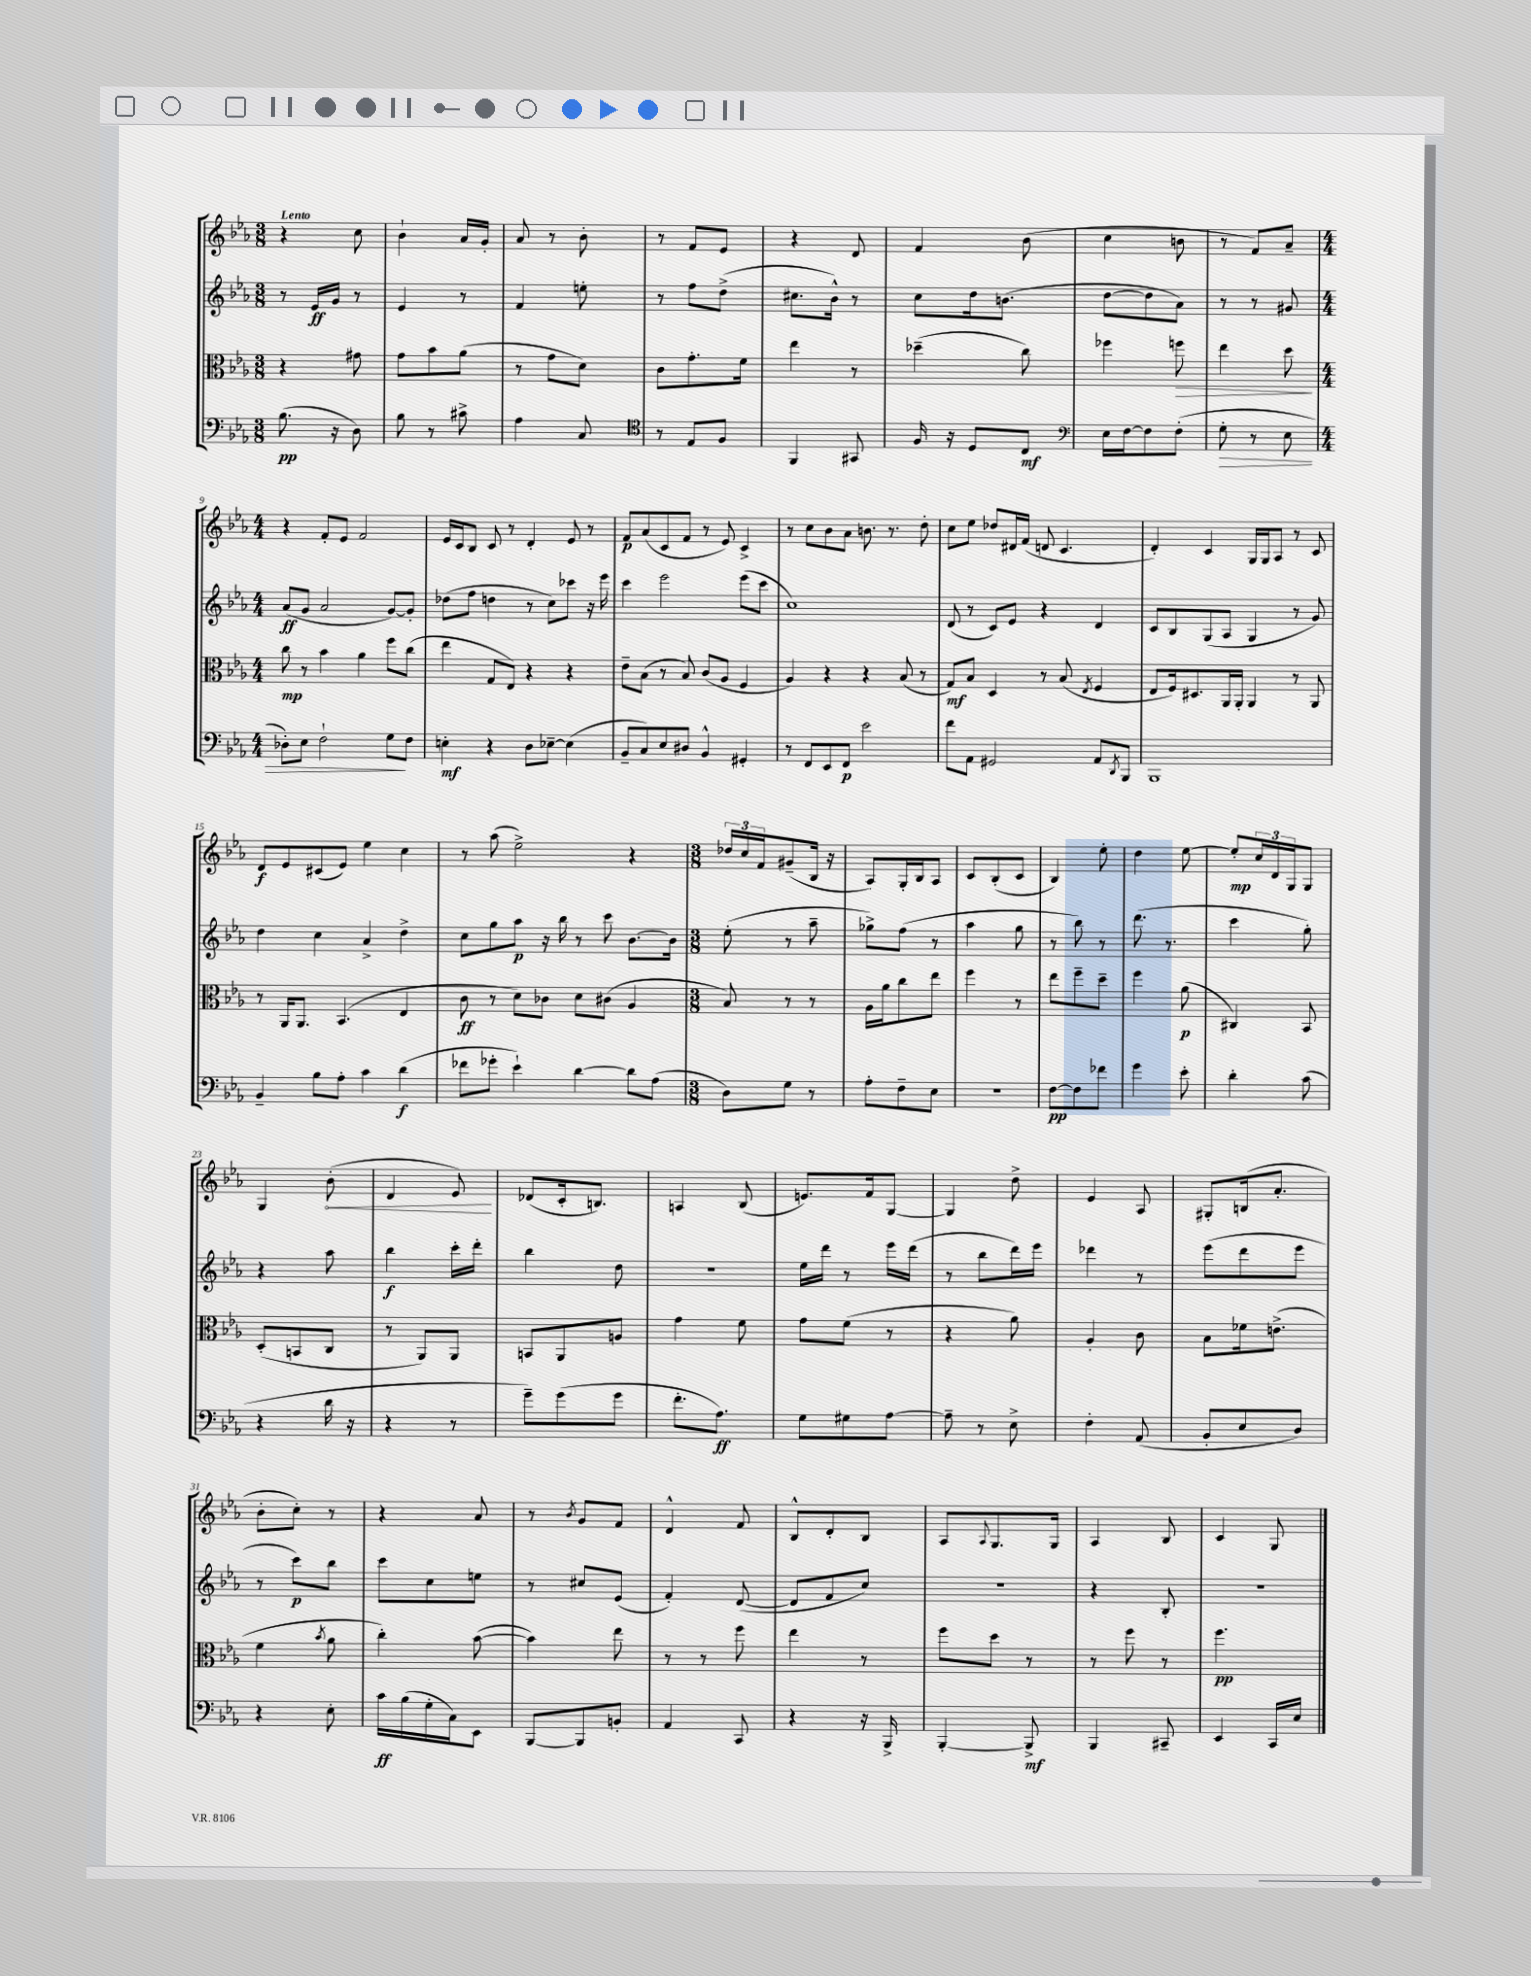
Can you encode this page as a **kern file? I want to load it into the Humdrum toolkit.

**kern	**kern	**kern	**kern
*staff4	*staff3	*staff2	*staff1
*clefF4	*clefC3	*clefG2	*clefG2
*k[b-e-a-]	*k[b-e-a-]	*k[b-e-a-]	*k[b-e-a-]
*M3/8	*M3/8	*M3/8	*M3/8
(8.B-	4r	8r	4r
.	.	16e-	.
16r	.	16g	.
8D)	8g#	8r	8cc
=	=	=	=
8B-	8g	4e-	4b-`
8r	8b-	.	.
8c#^	(8a-	8r	16a-
.	.	.	16g'
=	=	=	=
4A-	8r	4f	8a-
.	8g	.	8r
8C	8d)	8ee'	8b-'
=	=	=	=
*clefC4	*	*	*
8r	8c	8r	8r
8E-	8.g'	8ff	8f
8F	.	(8dd^	8e-
.	16f	.	.
=	=	=	=
4FF	4ee-	8.cc#	4r
.	.	16b-^^)	.
8GG#	8r	8r	8d
=	=	=	=
16F	(4dd-~	8cc	4f
16r	.	.	.
8D	.	16dd	.
.	.	(8.b	.
8C	8cc)	.	(8b-
=	=	=	=
*clefF4	*	*	*
16E-	4ff-	[8dd	4cc
[16F	.	.	.
8F]	.	8dd]	.
(8F'	8ff	8a-)	8b
=	=	=	=
8G'	4ee-	8r	8r
8r	.	8r	8f)
8E-	8dd	8g#	8a-~
=	=	=	=
*M4/4	*M4/4	*M4/4	*M4/4
8D-')	8cc	(8a-	4r
8E-	8r	8g	.
2F`	4b-	2a-	8f'
.	.	.	8e-
.	4a-	.	2f
8G	8ff	[8g)	.
8F	(8cc	8g']	.
=	=	=	=
4E'	4ee-	(8dd-	16e-
.	.	.	16c
.	.	8ff	8B-
4r	8G	4dd	8c
.	8E-)	.	8r
8D	4r	8r	4d'
[8E-~	.	8cc)	.
(4E-]	4r	8ccc-	8e-
.	.	16r	8r
.	.	16eee-	.
=	=	=	=
8BB-~	8e-~	4ccc	8f
8C)	(8B-	.	(8a-
8E-	8r	2eee-	8c
8D#	8B-)	.	8f
4BB-^^	(8c	.	8r
.	8A-	.	8e-)
4GG#'	4F	(8eee-	4c^
.	.	8ccc	.
=	=	=	=
8r	4A-)	1cc)	8r
8FF	.	.	8cc
8EE-	4r	.	8b-
8FF	.	.	8a-
2e-	4r	.	8.b
.	.	.	8.r
.	(8B-	.	.
.	8r	.	8dd'
=	=	=	=
8f	8G)	(8d	8cc
8AA-	8B-	8r	8ee-
2GG#	4D	8c)	8dd-
.	.	8e-	16d#
.	.	.	(16f
.	8r	4r	8d
.	(8B-	.	4.c
.	8qE-	.	.
8AA-	4F	4d	.
8qDD	.	.	.
8BBB-	.	.	.
=	=	=	=
1BBB-	8E-	8c	4d')
.	16F)	8B-	.
.	8.D#	.	.
.	.	(8G	4c
.	16AA-	8A-	.
.	16AA-'	.	.
.	4AA-	4G	16G
.	.	.	16G
.	.	.	8A-
.	8r	8r	8r
.	8AA-	8g)	8c
=	=	=	=
4BB-~	8r	4dd	8d
.	16AA-	.	8e-
.	8.AA-	.	.
8B-	.	4cc	(8c#
8A-'	(4.BB-	.	8e-)
4c	.	4a-^	4ee-
(4d	4E-	4dd^	4cc
=	=	=	=
8f-	8c	8cc	8r
8g-'	8r	8gg	(8aa-
4e-`)	8d)	8aa-	2ee-^)
.	8c-	16r	.
.	.	16bb-	.
[4d	8d	8r	.
.	(8c#	8ccc	.
8d]	4A-	[8.b-	4r
(8A-	.	.	.
.	.	16b-]	.
=	=	=	=
*M3/8	*M3/8	*M3/8	*M3/8
8D)	8B-)	(8ee-'	24dd-
.	.	.	24cc
.	.	.	24f
8G	8r	8r	(8g#~
8r	8r	8aa-~	16B-
.	.	.	16r
=	=	=	=
8A-'	16A-	8gg-^)	8A-)
.	16a-	.	.
8F~	8cc	(8ff	16G'
.	.	.	16B-
8E-	8ee-	8r	8A-
=	=	=	=
4.r	4ff	4aa-	8c
.	.	.	(8B-'
.	8r	8gg	8c
=	=	=	=
[8F	8ee-	8r	4B-)
8F]	8ff~	8bb-)	.
8f-	8dd~	8r	8ee-'
=	=	=	=
4g	4ff	(8.ddd	4dd
.	.	8.r	.
8e-'	(8a-	.	[8ee-
=	=	=	=
4d'	4C#)	4ccc	8ee-']
.	.	.	24cc
.	.	.	24d
.	.	.	24G
(8c	8BB-	8gg')	8G
=	=	=	=
4r	(8D'	4r	4G
.	8BB	.	.
16d	8C	8aa-	(8b-'
16r	.	.	.
=	=	=	=
4r	8r	4bb-	4d
.	8AA-)	.	.
8r	8AA-	16ccc'	8e-)
.	.	16ddd'	.
=	=	=	=
8g~)	8BB	4bb-	(8d-
(8g	8AA-	.	16c'
.	.	.	8.B)
8g	8A	8dd	.
=	=	=	=
8.f'	4g	4.r	4A
8.A-)	.	.	.
.	8f	.	(8B-
=	=	=	=
8G	8g	16ee-	8.e)
.	.	16ddd	.
8G#	(8f	8r	.
.	.	.	16f
[8A-	8r	16eee-	[8G
.	.	(16ddd	.
=	=	=	=
8A-~]	4r	8r	4G]
8r	.	8bb-	.
8E-^	8a-)	16ddd)	8dd^
.	.	16eee-	.
=	=	=	=
4F'	4A-'	4ddd-	4e-
(8AA-	8c	8r	8A-
=	=	=	=
8BB-'	8B-	(8eee-	8G#'
8E-	16f-	8ddd	(16B
.	(8.e^	.	8.a-'
8D)	.	8eee-	.
=	=	=	=
4r	4f	8r	8b-'
.	.	8ccc)	8cc')
.	8qb-	.	.
8E-'	8a-	8bb-	8r
=	=	=	=
16c	4cc')	8ccc	4r
(16B-	.	.	.
16G'	.	8cc	.
16C)	.	.	.
8EE-	([8b-	8ee	8a-
=	=	=	=
[8BBB-	4b-])	8r	8r
.	.	.	8qb-
8BBB-]	.	8cc#	8g
8BB'	8ee-	(8e-	8f
=	=	=	=
4AA-	8r	4f')	4d^^
.	8r	.	.
8CC	8ff	([8d	8f
=	=	=	=
4r	4ee-	8d]	8B-^^
.	.	8f	8d'
16r	8r	8cc)	8B-
16BBB-^	.	.	.
=	=	=	=
[4BBB-'	8ff	4.r	8A-
.	.	.	8qqA-
.	8dd	.	8.G
8BBB-^]	8r	.	.
.	.	.	16G
=	=	=	=
4BBB-	8r	4r	4A-
.	8ff	.	.
8CC#~	8r	8B-'	8B-
=	=	=	=
4EE-	4.ff	4.r	4c
16CC	.	.	8G
16E-	.	.	.
==	==	==	==
*-	*-	*-	*-
